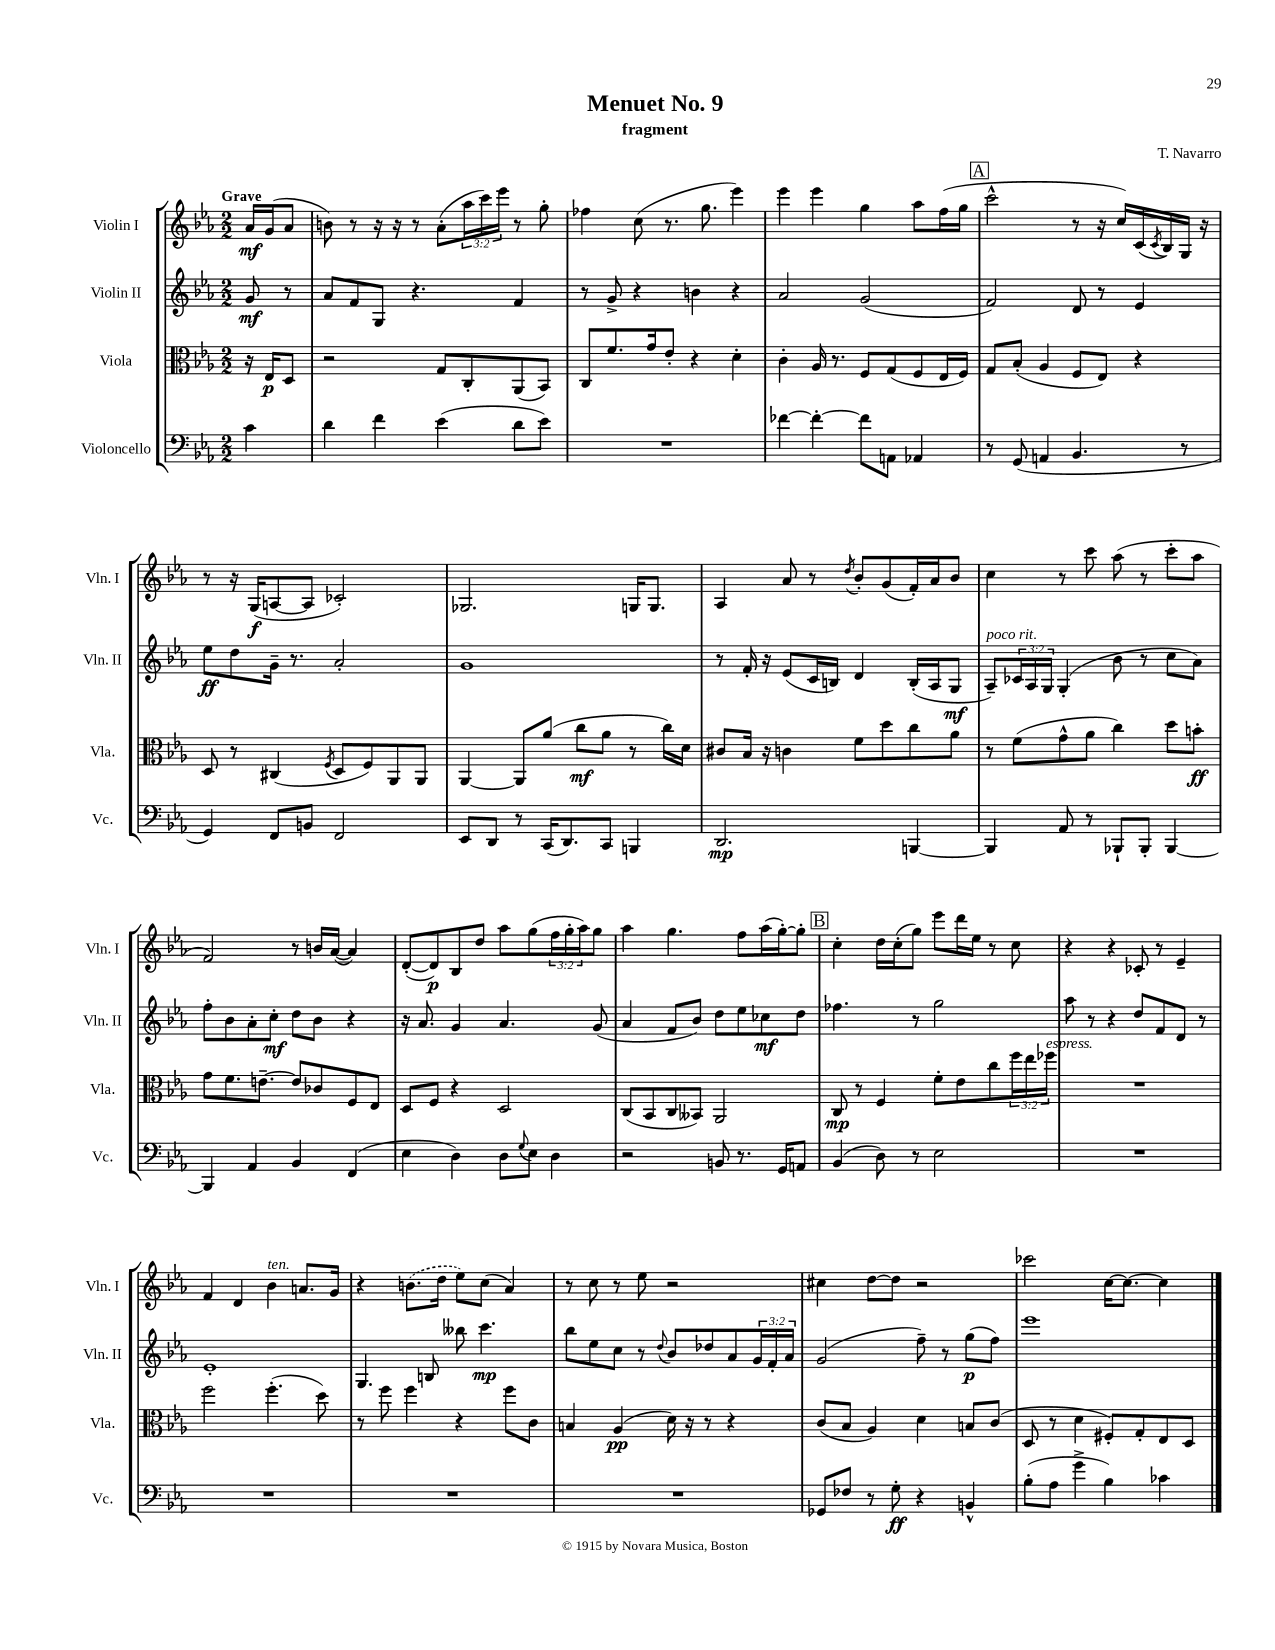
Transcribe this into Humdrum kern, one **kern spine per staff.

**kern	**dynam	**kern	**dynam	**kern	**dynam	**kern	**dynam
*part4	*part4	*part3	*part3	*part2	*part2	*part1	*part1
*staff4	*staff4	*staff3	*staff3	*staff2	*staff2	*staff1	*staff1
*I"Violoncello	*	*I"Viola	*	*I"Violin II	*	*I"Violin I	*
*I'Vc.	*	*I'Vla.	*	*I'Vln. II	*	*I'Vln. I	*
*clefF4	*	*clefC3	*	*clefG2	*	*clefG2	*
*k[b-e-a-]	*	*k[b-e-a-]	*	*k[b-e-a-]	*	*k[b-e-a-]	*
*M2/2	*	*M2/2	*	*M2/2	*	*M2/2	*
=	=	=	=	=	=	=	=
!	!	!	!	!	!	!LO:TX:a:B:t=Grave	!
4c\	.	16r	.	8g/	mf	16a-/LL	mf
.	.	16E-/KL	p	.	.	(16g/J	.
.	.	8D/J	.	8r	.	8a-/J	.
=1	=1	=1	=1	=1	=1	=1	=1
4d\	.	2r	.	8a-/L	.	8bn\)	.
.	.	.	.	8f/	.	8r	.
4f\	.	.	.	8G/J	.	16r	.
.	.	.	.	.	.	16r	.
.	.	.	.	4.r	.	8r	.
(4e-\	.	8G/L	.	.	.	(8a-'\L	.
.	.	8C'/	.	.	.	24aa-\L	.
.	.	.	.	.	.	24ccc\)	.
.	.	.	.	.	.	24eee-\JJ	.
8d\L	.	(8AA-/	.	4f/	.	8r	.
8e-\J)	.	8BB-/J)	.	.	.	8gg'\	.
=2	=2	=2	=2	=2	=2	=2	=2
1r	.	8C/L	.	8r	.	4ff-X\	.
.	.	8.f/	.	8g^/	.	.	.
.	.	.	.	4r	.	(8cc\	.
.	.	16g/k	.	.	.	.	.
.	.	8e-'/J	.	.	.	8.r	.
.	.	4r	.	4bn\	.	.	.
.	.	.	.	.	.	8.gg\	.
.	.	4d'\	.	4r	.	4eee-\)	.
=3	=3	=3	=3	=3	=3	=3	=3
[4f-X\	.	4c'\	.	2a-/	.	4eee-\	.
4f-'\_	.	16A-/	.	.	.	4eee-\	.
.	.	8.r	.	.	.	.	.
8f-\L]	.	8F/L	.	(2g/	.	4gg\	.
8AAn\J	.	(8G/	.	.	.	.	.
4AA-X/	.	8F/	.	.	.	8aa-\L	.
.	.	16E-/L	.	.	.	(16ff\L	.
.	.	16F/JJ)	.	.	.	16gg\JJ	.
!!LO:REH:place=s1:t=A
=4	=4	=4	=4	=4	=4	=4	=4
8r	.	8G/L	.	2f/)	.	2ccc^^\	.
(8GG/	.	(8B-'/J	.	.	.	.	.
4AAn/	.	4A-/	.	.	.	.	.
4.BB-/	.	8F/L	.	8d/	.	8r	.
.	.	8E-/J)	.	8r	.	16r	.
.	.	.	.	.	.	16cc/LL)	.
.	.	4r	.	4e-/	.	(16c/	.
.	.	.	.	.	.	8qc/	.
.	.	.	.	.	.	16B-/)	.
8r	.	.	.	.	.	16G/JJ	.
.	.	.	.	.	.	16r	.
!!LO:LB:g=z
=5	=5	=5	=5	=5	=5	=5	=5
4GG/)	.	8D/	.	8ee-\L	ff	8r	.
.	.	8r	.	8dd\	.	16r	.
.	.	.	.	.	.	(16G/KL	f
8FF/L	.	(4C#X/	.	16g~\Jk	.	[8An/	.
.	.	.	.	8.r	.	.	.
8BBn/J	.	.	.	.	.	8A/J]	.
.	.	8qF/	.	.	.	.	.
2FF/	.	8D/L	.	2a-'/	.	2c-X'/)	.
.	.	8F/)	.	.	.	.	.
.	.	8AA-/	.	.	.	.	.
.	.	8AA-/J	.	.	.	.	.
=6	=6	=6	=6	=6	=6	=6	=6
8EE-/L	.	[4AA-/	.	1g	.	2.G-X/	.
8DD/J	.	.	.	.	.	.	.
8r	.	8AA-/L]	.	.	.	.	.
(16CC/KL	.	(8a-/J	.	.	.	.	.
8.DD/)	.	.	.	.	.	.	.
.	.	8cc\L	mf	.	.	.	.
8CC/J	.	8a-\J	.	.	.	.	.
4BBBn/	.	8r	.	.	.	16Gn/KL	.
.	.	.	.	.	.	8.G/J	.
.	.	16cc\LL)	.	.	.	.	.
.	.	16d\JJ	.	.	.	.	.
=7	=7	=7	=7	=7	=7	=7	=7
2.DD/	mp	8c#X/L	.	8r	.	4A-/	.
.	.	16B-/Jk	.	16f'/	.	.	.
.	.	16r	.	16r	.	.	.
.	.	4cn\	.	(8e-/L	.	8a-/	.
.	.	.	.	16c/L	.	8r	.
.	.	.	.	16Bn/JJ)	.	.	.
.	.	.	.	.	.	8qdd/	.
.	.	8f\L	.	4d/	.	8b-'/L	.
.	.	8dd\	.	.	.	(8g/	.
[4BBBn/	.	8cc\	.	(16B'/LL	.	16f'/L)	.
.	.	.	.	16A-/J	.	16a-/J	.
.	.	8a-\J	.	8G/J	mf	8b-/J	.
=8	=8	=8	=8	=8	=8	=8	=8
!	!	!	!	!LO:TX:a:i:t=poco rit.	!	!	!
4BBB/]	.	8r	.	8A-~/L)	.	4cc\	.
.	.	(8f\L	.	24c-X/L	.	.	.
.	.	.	.	24A-/	.	.	.
.	.	.	.	24G/JJ	.	.	.
8AA-/	.	8g^^\	.	(4G'/	.	8r	.
8r	.	8a-\J	.	.	.	8ccc\	.
8BBB-X`/L	.	4cc\)	.	8b-\	.	(8aa-\	.
8BBB-'/J	.	.	.	8r	.	8r	.
[4BBB-/	.	8dd\L	.	8cc\L	.	8ccc'\L	.
.	.	8bn'\J	ff	8a-\J)	.	8aa-\J	.
!!LO:LB:g=z
=9	=9	=9	=9	=9	=9	=9	=9
4BBB-/]	.	8g\L	.	8ff'\L	.	2f/)	.
.	.	8.f\	.	8b-\	.	.	.
4AA-/	.	.	.	8a-'\	.	.	.
.	.	[8.en~\J	.	.	.	.	.
.	.	.	.	8cc'\J	mf	.	.
4BB-/	.	8e/L]	.	8dd\L	.	8r	.
.	.	8c-X/	.	8b-\J	.	16bn/LL	.
.	.	.	.	.	.	([16a-/JJ	.
(4FF/	.	8F/	.	4r	.	4a-/])	.
.	.	8E-/J	.	.	.	.	.
=10	=10	=10	=10	=10	=10	=10	=10
4E-\	.	8D/L	.	16r	.	([8d'/L	.
.	.	.	.	8.a-/	.	.	.
.	.	8F/J	.	.	.	8d/])	p
4D\)	.	4r	.	4g/	.	8B-/	.
.	.	.	.	.	.	8dd/J	.
8D\L	.	2D/	.	4.a-/	.	8aa-\L	.
8qqG/	.	.	.	.	.	.	.
8E-\J	.	.	.	.	.	(8gg\	.
4D\	.	.	.	.	.	24ff\L	.
.	.	.	.	.	.	24gg'\	.
.	.	.	.	.	.	24aa-\J)	.
.	.	.	.	(8g/	.	8gg\J	.
=11	=11	=11	=11	=11	=11	=11	=11
2r	.	(8C/L	.	4a-/	.	4aa-\	.
.	.	8BB-/	.	.	.	.	.
.	.	8C/	.	8f/L	.	4.gg\	.
.	.	8BB--X/J)	.	8b-/J)	.	.	.
8BBn/	.	2AA-/	.	8dd\L	.	.	.
8.r	.	.	.	8ee-\	.	8ff\L	.
.	.	.	.	8cc-X\	mf	(16aa-\L	.
16GG/KL	.	.	.	.	.	[16gg'\J)	.
8AAn/J	.	.	.	8dd\J	.	8gg'\J]	.
!!LO:REH:place=s1:t=B
=12	=12	=12	=12	=12	=12	=12	=12
(4BB-/	.	8C/	mp	4.ff-X\	.	4cc'\	.
.	.	8r	.	.	.	.	.
8D\)	.	4F/	.	.	.	16dd\LL	.
.	.	.	.	.	.	(16cc'\J	.
8r	.	.	.	8r	.	8gg\J)	.
2E-\	.	8f'\L	.	2gg\	.	8eee-\L	.
.	.	8e-\	.	.	.	16ddd\L	.
.	.	.	.	.	.	16ee-\JJ	.
.	.	8cc\	.	.	.	8r	.
.	.	24ff\L	.	.	.	8cc\	.
.	.	24ee-\	.	.	.	.	.
!	!	!LO:TX:a:i:t=espress.	!	!	!	!	!
.	.	24ff-X\JJ	.	.	.	.	.
=13	=13	=13	=13	=13	=13	=13	=13
1r	.	1r	.	8aa-\	.	4r	.
.	.	.	.	8r	.	.	.
.	.	.	.	4r	.	4r	.
.	.	.	.	8dd/L	.	8c-X'/	.
.	.	.	.	8f/	.	8r	.
.	.	.	.	8d/J	.	4e-~/	.
.	.	.	.	8r	.	.	.
!!LO:LB:g=z
=14	=14	=14	=14	=14	=14	=14	=14
1r	.	2ff\	.	1e-'	.	4f/	.
.	.	.	.	.	.	4d/	.
!	!	!	!	!	!	!LO:TX:a:i:t=ten.	!
.	.	(4.ff'\	.	.	.	4b-\	.
.	.	.	.	.	.	8.an/L	.
.	.	8dd\)	.	.	.	.	.
.	.	.	.	.	.	16g/Jk	.
=15	=15	=15	=15	=15	=15	=15	=15
1r	.	8r	.	4.G/	.	4r	.
.	.	8ff\	.	.	.	.	.
.	.	4ff\	.	.	.	(8.bn\L	.
.	.	.	.	8Bn/	.	.	.
.	.	.	.	.	.	16dd\Jk	.
.	.	4r	.	8bb--X\	.	8ee-\L)	.
.	.	.	.	4.ccc\	mp	(8cc\J	.
.	.	8ff\L	.	.	.	4a-/)	.
.	.	8c\J	.	.	.	.	.
=16	=16	=16	=16	=16	=16	=16	=16
1r	.	4Bn/	.	8bb-\L	.	8r	.
.	.	.	.	8ee-\	.	8cc\	.
.	.	(4A-/	pp	8cc\J	.	8r	.
.	.	.	.	8r	.	8ee-\	.
.	.	.	.	8qqdd/	.	.	.
.	.	16d\)	.	8b-/L	.	2r	.
.	.	16r	.	.	.	.	.
.	.	8r	.	8dd-X/	.	.	.
.	.	4r	.	8a-/	.	.	.
.	.	.	.	24g/L	.	.	.
.	.	.	.	24f'/	.	.	.
.	.	.	.	24a-/JJ	.	.	.
=17	=17	=17	=17	=17	=17	=17	=17
8GG-X/L	.	(8c/L	.	(2g/	.	4cc#X\	.
8F-X/J	.	8B-/J	.	.	.	.	.
8r	.	4A-/)	.	.	.	[8dd\L	.
8G'\	ff	.	.	.	.	8dd\J]	.
4r	.	4d\	.	8ff~\)	.	2r	.
.	.	.	.	8r	.	.	.
4BBn^^/	.	8Bn/L	.	(8gg\L	p	.	.
.	.	(8c/J	.	8ff\J)	.	.	.
=18	=18	=18	=18	=18	=18	=18	=18
(8B-'\L	.	8D/	.	1eee-	.	2ccc-X\	.
8A-\J	.	8r	.	.	.	.	.
4g^\	.	4d\	.	.	.	.	.
4B-\)	.	8F#X'/L)	.	.	.	[16cc\KL	.
.	.	.	.	.	.	8.cc\J_	.
.	.	8G'/	.	.	.	.	.
4c-X\	.	8E-/	.	.	.	4cc\]	.
.	.	8D/J	.	.	.	.	.
==	==	==	==	==	==	==	==
*-	*-	*-	*-	*-	*-	*-	*-
